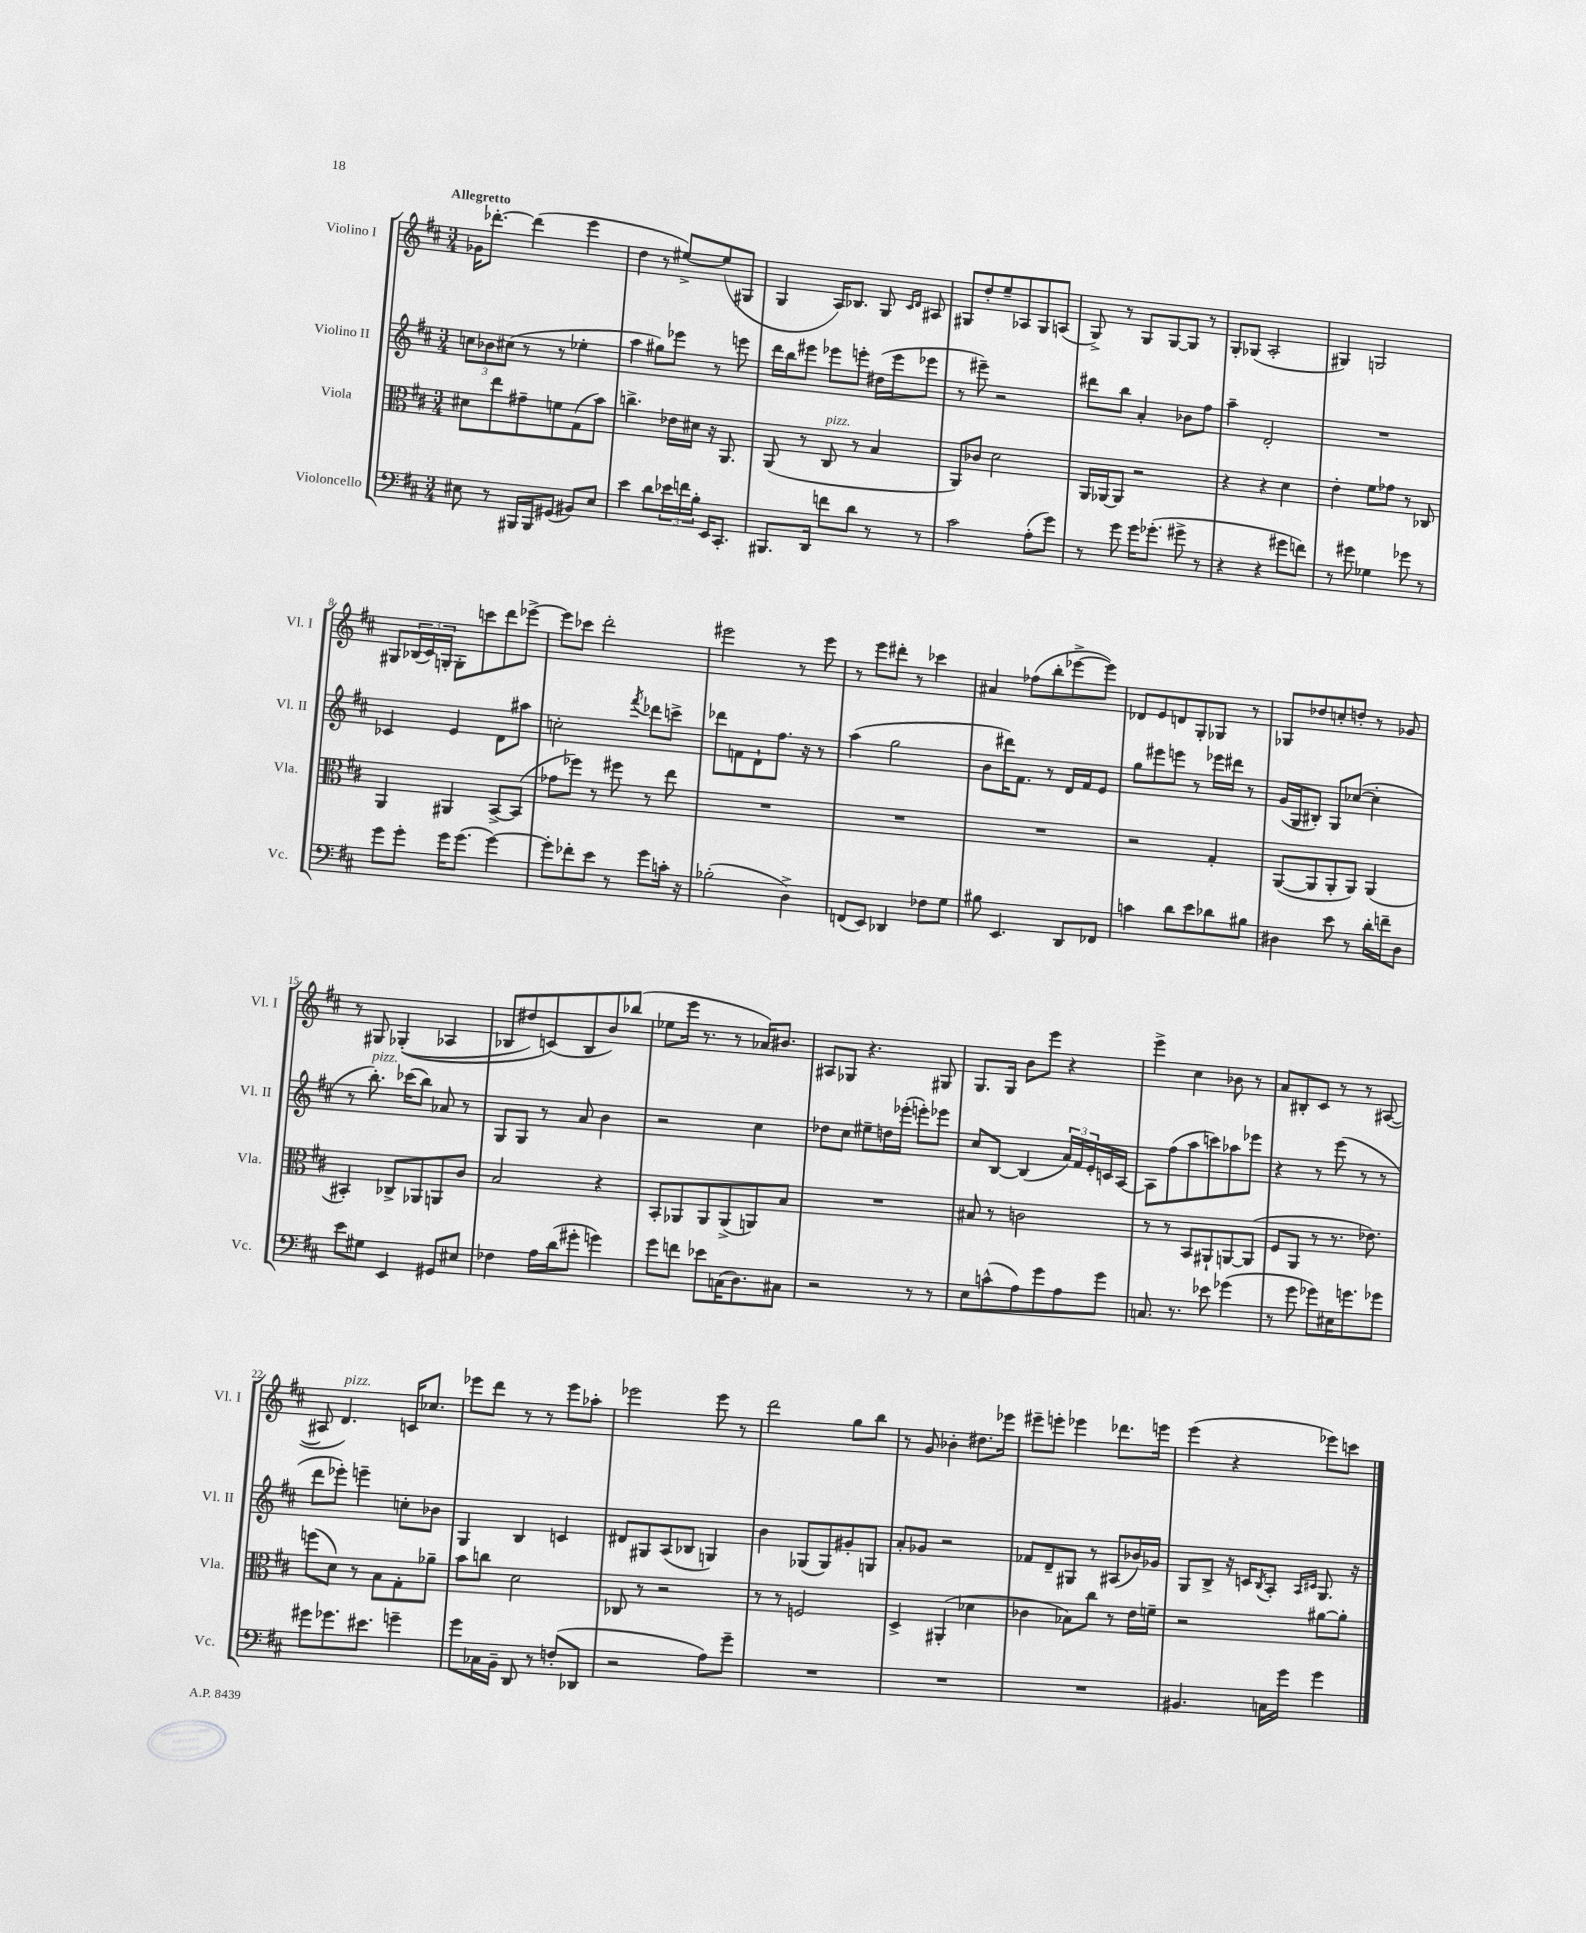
<<
\new StaffGroup <<
\new Staff = "s0" \with { instrumentName = "Violino I" shortInstrumentName = "Vl. I" } {
    \clef treble \key d \major \numericTimeSignature \time 3/4 \tempo "Allegretto"
    ges'16 des'''8.~-. des'''4( e'''4 |
    d''4 r8 eis''8~->) eis''8( gis8 |
    g4 a16) bes8. g8 \grace { cis'16 d'16 } ais8 |
    gis8 d''8-. e''8-- aes8 gis8 a8( |
    g8->) r8 g8 g8~ g8 r8 |
    g8-. ges8( a2-. |
    gis4) g2 |
    gis8 \tuplet 3/2 { bes16( cis'16) g16-. } g8-. c'''8 d'''8 ees'''8~-> |
    ees'''8 ces'''8 d'''2-. |
    eis'''2 r8 eis'''8 |
    r8 e'''8 dis'''8-. r8 ces'''4 |
    ais'4 fes''8( b''8-. ees'''8~-> ees'''8) |
    des'8 e'8 d'8 g8-. ges8 r8 |
    ges8 des''8 c''8-. d''8-. r8 ges'8 |
    r8 gis8 ges4-.(\( aes4 |
    bes8 dis''8) c'8(\) bes8 b'8) bes''8( |
    ees''8 e'''16 r8. r8 aes'16) bis'8. |
    ais8 ges8 r4. gis8 |
    g8. g16 b'8 e'''8 r4 |
    e'''4-> cis''4 bes'8 r8 |
    a'8 bis8-. cis'8 r8 r8 ais8~( |
    ais8 d'4.^\markup { \italic "pizz." }) c'16 ces''8. |
    ees'''8 d'''8 r8 r8 ees'''8 aes''8-. |
    ees'''2 ees'''8 r8 |
    d'''2 g''8 b''8 |
    r8 g'8 bes'4-. dis''8. ees'''16 |
    eis'''8-- e'''8-. ees'''4 des'''8. e'''16 |
    e'''4( r4 ees'''8) c'''8 \bar "|." |
}
\new Staff = "s1" \with { instrumentName = "Violino II" shortInstrumentName = "Vl. II" } {
    \clef treble \key d \major \numericTimeSignature \time 3/4
    \tuplet 3/2 { c''8 bes'8 cis''8( } r8 r8 ees''4-. |
    a''4 gis''8) ees'''8 r8 e'''8 |
    d'''16 b''16 eis'''8 ees'''8 e'''8-. dis''16( e'''16 ees'''8 |
    r8 eis'''8--) r2 |
    dis'''8 b''8 a'4-. bes'8 fis''8 |
    a''4-- d'2-. |
    R2. |
    ces'4 e'4 d'8 ais''8 |
    c''2-. \acciaccatura { fis'''8 } des'''8 c'''8-> |
    des'''8 f'8 d'8-! fis''8. r16 r8 |
    a''4( g''2 |
    b'8 dis'''16) fis'8. r8 d'16 fis'16 e'8 |
    g''8 eis'''8 e'''8 r8 ees'''16 dis'''16 r8 |
    g'16( g16 bis8-.) g8 ces''8~( ces''4-. |
    r8 b''8.-.^\markup { \italic "pizz." }) ces'''16( b''8) aes'8 r8 |
    g8 g8 r8 a'8 b'4 |
    r2 cis''4 |
    des''8 cis''8 eis''8-- d''16 ees'''16-.( e'''8-.) ees'''8 |
    cis''8 b8~ b4( \tuplet 3/2 { a'16) fis'16 e'16-. } c'16 a16~ |
    a8 fis''8( a''8 c'''8) aes''8 ees'''8 |
    r4 r8 e'''8( r8 r8 |
    d'''8 ees'''8-.) e'''4-- c''8-. bes'8 |
    g4 b4 c'4 |
    dis'8 gis8 a8( bes8 g4) |
    b'4 ges8( ges8) gis'8-. g8 |
    a'8-. ges'8 r2 |
    fes'8 d'8-- gis8 r8 ais8( bes'16) ges'16 |
    g8 b8-> r16 c'16 \acciaccatura { b8 } a8-. \grace { a16 cis'16 } g8. r16 \bar "|." |
}
\new Staff = "s2" \with { instrumentName = "Viola" shortInstrumentName = "Vla." } {
    \clef alto \key d \major \numericTimeSignature \time 3/4
    dis'8 e''8 gis'8-- f'8 g8( b'8) |
    c''4.-> ees'16 dis'16 r16 a,8. |
    a,8( r8 cis8^\markup { \italic "pizz." } r8 b4 |
    a,8) ces'8 d'2 |
    a,16 aes,16~ aes,8 r2 |
    r4 r4 d'4 |
    e'4-. fis'8 ges'8 r8 ces8 |
    a,4 ais,4 b,8~-> b,8( |
    ges'8 fes''8) r8 fis''8 r8 e''8 |
    R2. |
    R2. |
    R2. |
    r2 g4-. |
    a,8~( a,8 a,8-. a,8) a,4( |
    bis,4-.) ces8-> aes,8 a,8 cis'8 |
    b2 r4 |
    b,8-. aes,8 aes,8 aes,8->( a,8) b8 |
    R2. |
    bis8 r8 c'2 |
    r8 r8 b,8 ais,8-! a,8~ a,8( |
    fis8 a,8 r8 r8. ees'8.) |
    f''8( d'8) r8 b8 g8-. aes'8-- |
    b'8 c''8 d'2 |
    ces8 r8 r2 |
    r8 r8 f2 |
    d4-> ais,4-.( des'4 |
    ces'4 bes8) cis''8 r8 e'16 f'16-- |
    r2 ais'8~ ais'8-. \bar "|." |
}
\new Staff = "s3" \with { instrumentName = "Violoncello" shortInstrumentName = "Vc." } {
    \clef bass \key d \major \numericTimeSignature \time 3/4
    eis8 r8 bis,,16 bis,,16 gis,8( bis,8) eis8 |
    e'4 d'8 \tuplet 3/2 { ees'16 f'16 b16-. } e,16 cis,8.-. |
    bis,,8. d,16 f'8 d'8 r8 r8 |
    cis'2 a8-.( g'8) |
    r8 g'8 g'16 ges'8.-.( gis'8-> r8 |
    r4 r4 gis'8 f'8) |
    r8 gis'8 ges4 ges'8 r8 |
    g'8 g'8-. g'16 g'8.( g'4~) |
    g'8-. fes'8-. e'8 r8 g'8 c'16-. r16 |
    bes2-.( d4->) |
    f,8( e,8) des,4 fes8 g8 |
    bis8 e,4. d,8 fes,8 |
    c'4 d'8 e'8 des'8 bis8 |
    dis4 e'8 r8 d'16-. f'16-- dis8 |
    e'8 gis8 e,4 gis,8 eis8 |
    fes4 a16 d'16( gis'8-. g'4) |
    g'8 f'8 ees'8 c16( d8.) cis8 |
    r2 r8 r8 |
    e8 c'8-^( a8) g'8 a8 g'8 |
    c8. r8. ees'8 ges'4( |
    r8 g'8 ges'8) eis16 g'8. ges'8 |
    gis'8 ges'8. eis'8. g'4-- |
    g'8 ces16 b,16-- d,8 r8 f8-.( des,8 |
    r2 a8) g'8-- |
    R2. |
    R2. |
    R2. |
    bis,4. c16 g'16 g'4 \bar "|." |
}
>>
>>
